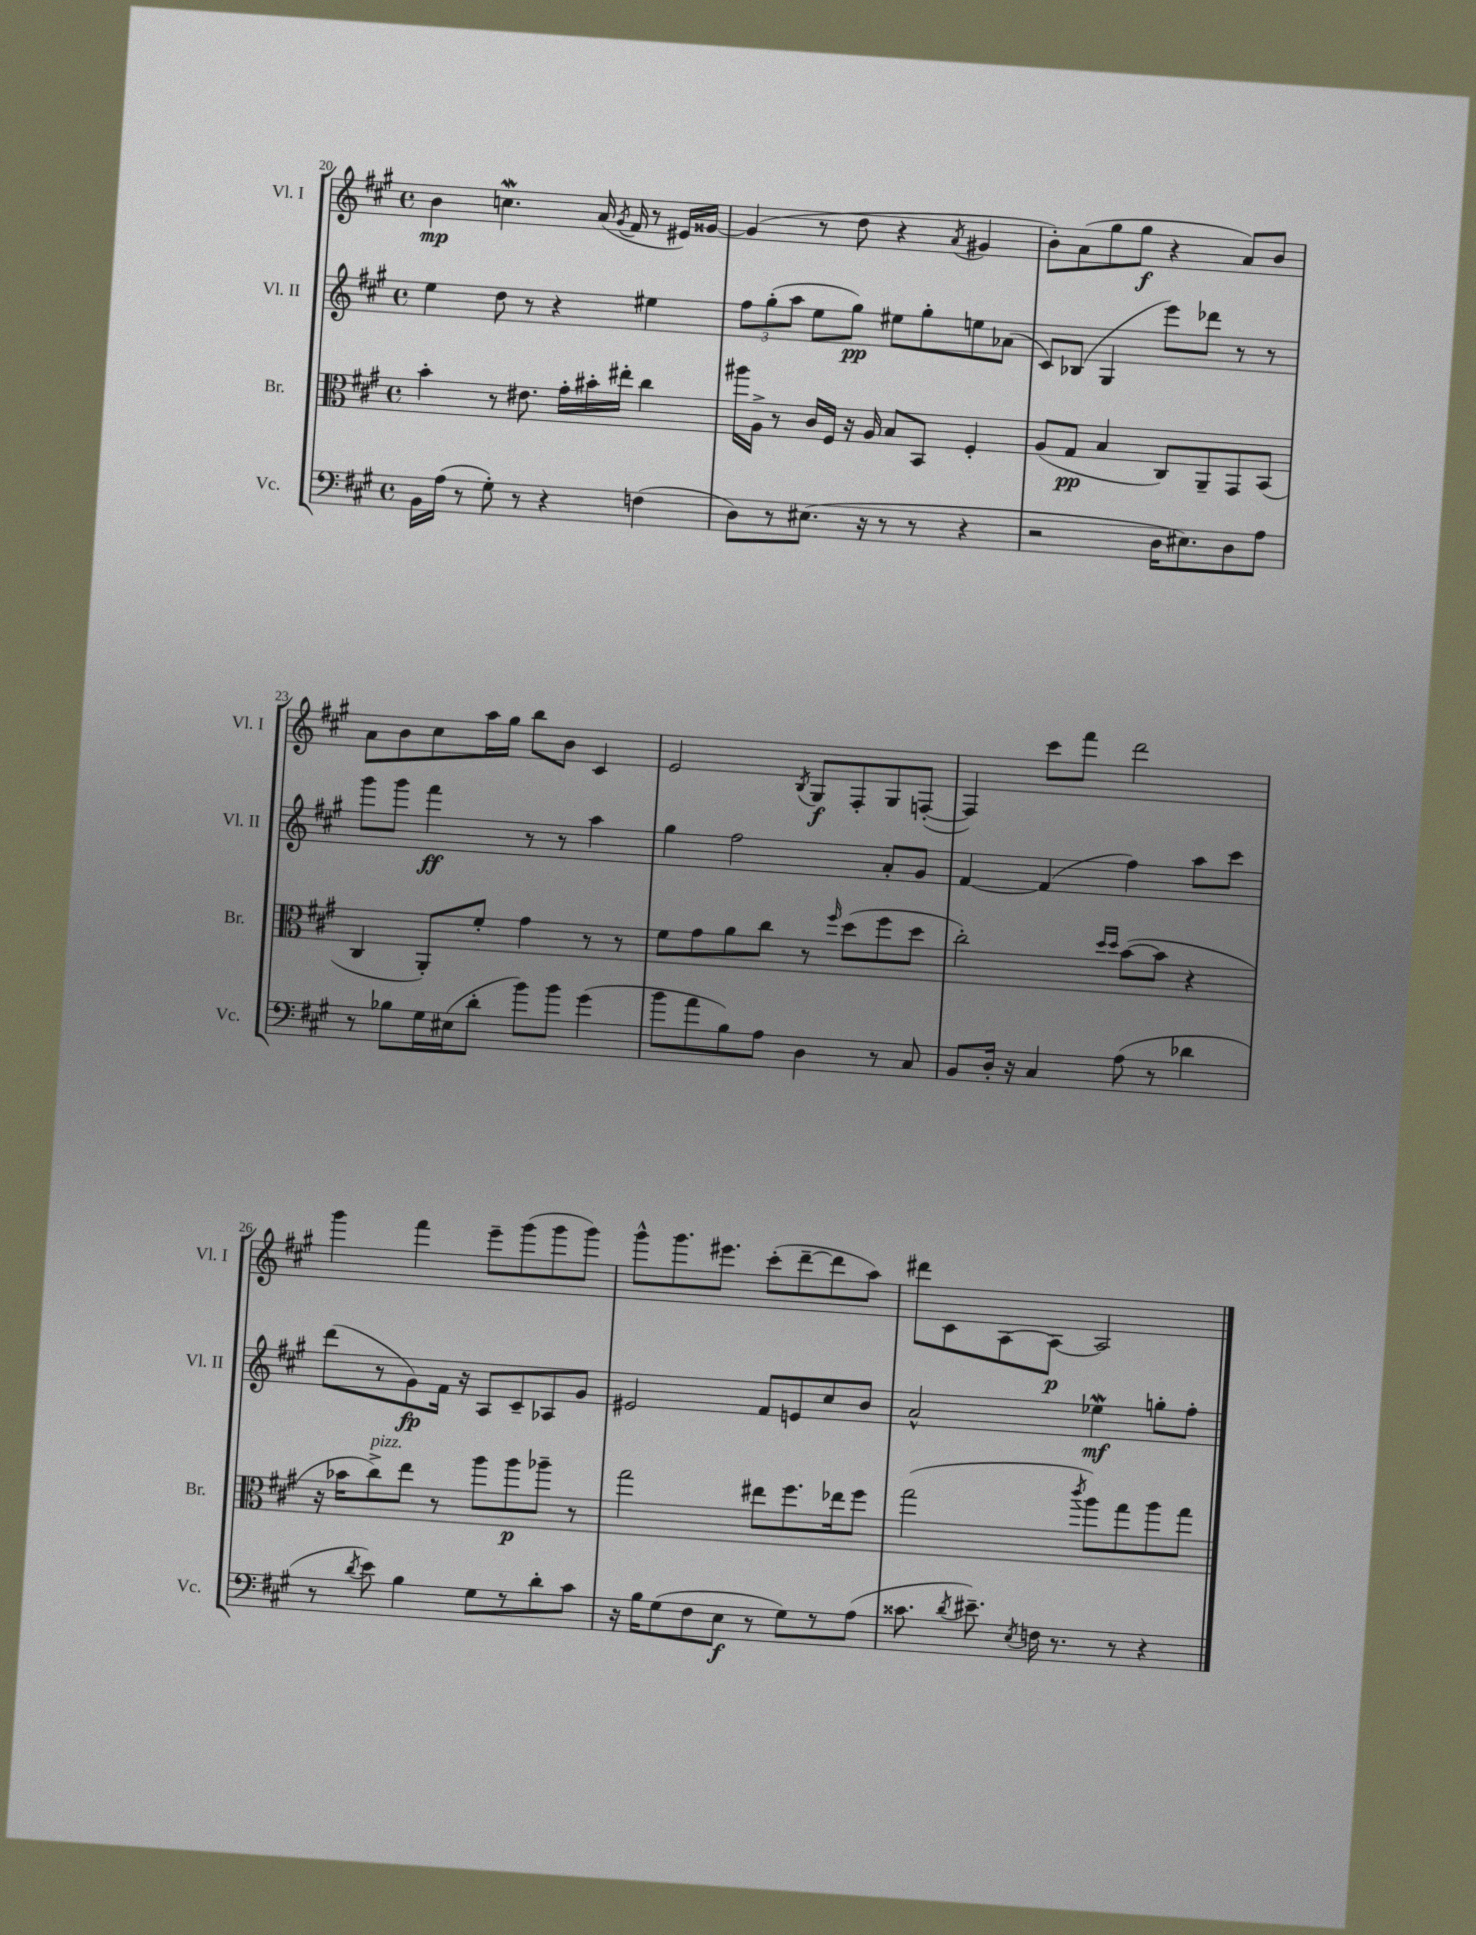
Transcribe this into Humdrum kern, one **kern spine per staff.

**kern	**kern	**kern	**kern
*staff4	*staff3	*staff2	*staff1
*clefF4	*clefC3	*clefG2	*clefG2
*k[f#c#g#]	*k[f#c#g#]	*k[f#c#g#]	*k[f#c#g#]
*M4/4	*M4/4	*M4/4	*M4/4
*met(c)	*met(c)	*met(c)	*met(c)
16BB	4b'	4ee	4b
(16A	.	.	.
8r	.	.	.
8G#')	8r	8dd	4.cc
8r	8.e#	8r	.
4r	.	4r	.
.	16g#'	.	.
.	16b#'	.	(16a
.	.	.	8qg#
.	16ee#'	.	16f#
(4F	4cc#	4ee#	8r
.	.	.	16e#)
.	.	.	[16g##
=	=	=	=
8D)	16aa#	12ff#	(4g##]
.	16A^	.	.
.	.	(12gg#'	.
8r	8r	.	.
.	.	12aa	.
(8.E#	16c#	8ee	8r
.	16F#	.	.
.	16r	8gg#)	8dd
16r	16A	.	.
8r	8B	8ee#	4r
8r	8BB	8gg#'	.
.	.	.	8qa
4r	4F#'	8ee	4g#
.	.	(8a-	.
=	=	=	=
2r	(8A	8c#)	8b')
.	8G#	(8B-	(8a
.	4B	4G#	8gg#
.	.	.	8gg#
16D	8C#)	8eee)	4r
8.E#)	.	.	.
.	8AA~	8ddd-	.
8D	8GG#	8r	8a)
8A	(8BB	8r	8b
=	=	=	=
8r	4C#	8ggg#	8a
8B-	.	8ggg#	8b
16G#	8AA')	4fff#	8cc#
(16E#	.	.	.
8d'	8f#'	.	16aa
.	.	.	16gg#
8b)	4g#	8r	8bb
8b	.	8r	8b
(4g#	8r	4aa	4c#
.	8r	.	.
=	=	=	=
8b	8f#	4gg#	2e
8a	8g#	.	.
8B)	8a	2ff#	.
8A	8cc#	.	.
.	.	.	8qB
4D	8r	.	8G#
.	16qqff#	.	.
.	(8dd	.	8F#'
8r	8ff#	8a'	8G#
8C#	8dd	8g#	([8F'
=	=	=	=
8BB	2cc#')	[4f#	4F])
16D'	.	.	.
16r	.	.	.
4C#	.	(4f#]	8ccc#
.	.	.	8fff#
.	16qqdd	.	.
.	16qqdd	.	.
(8A	([8b	4ff#)	2ddd
8r	8b]	.	.
4d-	4r	8aa	.
.	.	8ccc#	.
=	=	=	=
8r	16r	(8ddd	4ggg#
.	16b-	.	.
8qd	.	.	.
8e)	8cc#^)	8r	.
4B	8ee	8g#)	4fff#
.	8r	16f#	.
.	.	16r	.
8G#	8aa	8A	8eee~
8r	8aa	8c#~	(8ggg#
8d'	8aa-~	8A-	8ggg#
8c#	8r	8g#	8ggg#)
=	=	=	=
16r	2gg#	2e#	8ggg#^^
16B	.	.	.
(8G#	.	.	8.ggg#
8F#	.	.	.
.	.	.	8.eee#
8E	.	.	.
8r	8ee#	8f#	(8ccc#'
8G#)	8.ff#	8e	[8ddd~
8r	.	8cc#	8ddd]
.	16ee-	.	.
(8A	8ff#	8b	8aa)
=	=	=	=
8.c##	(2gg#	2a^^	8ddd#
.	.	.	8c#
8qd	.	.	.
8.e#~)	.	.	.
.	.	.	[8A
8qE	.	.	.
16F	.	.	8A_
8.r	.	.	.
.	8qccc#	.	.
.	8aa)	4ee-	2A]
8r	8gg#	.	.
4r	8aa	8gg'	.
.	8gg#	8ff#'	.
==	==	==	==
*-	*-	*-	*-
